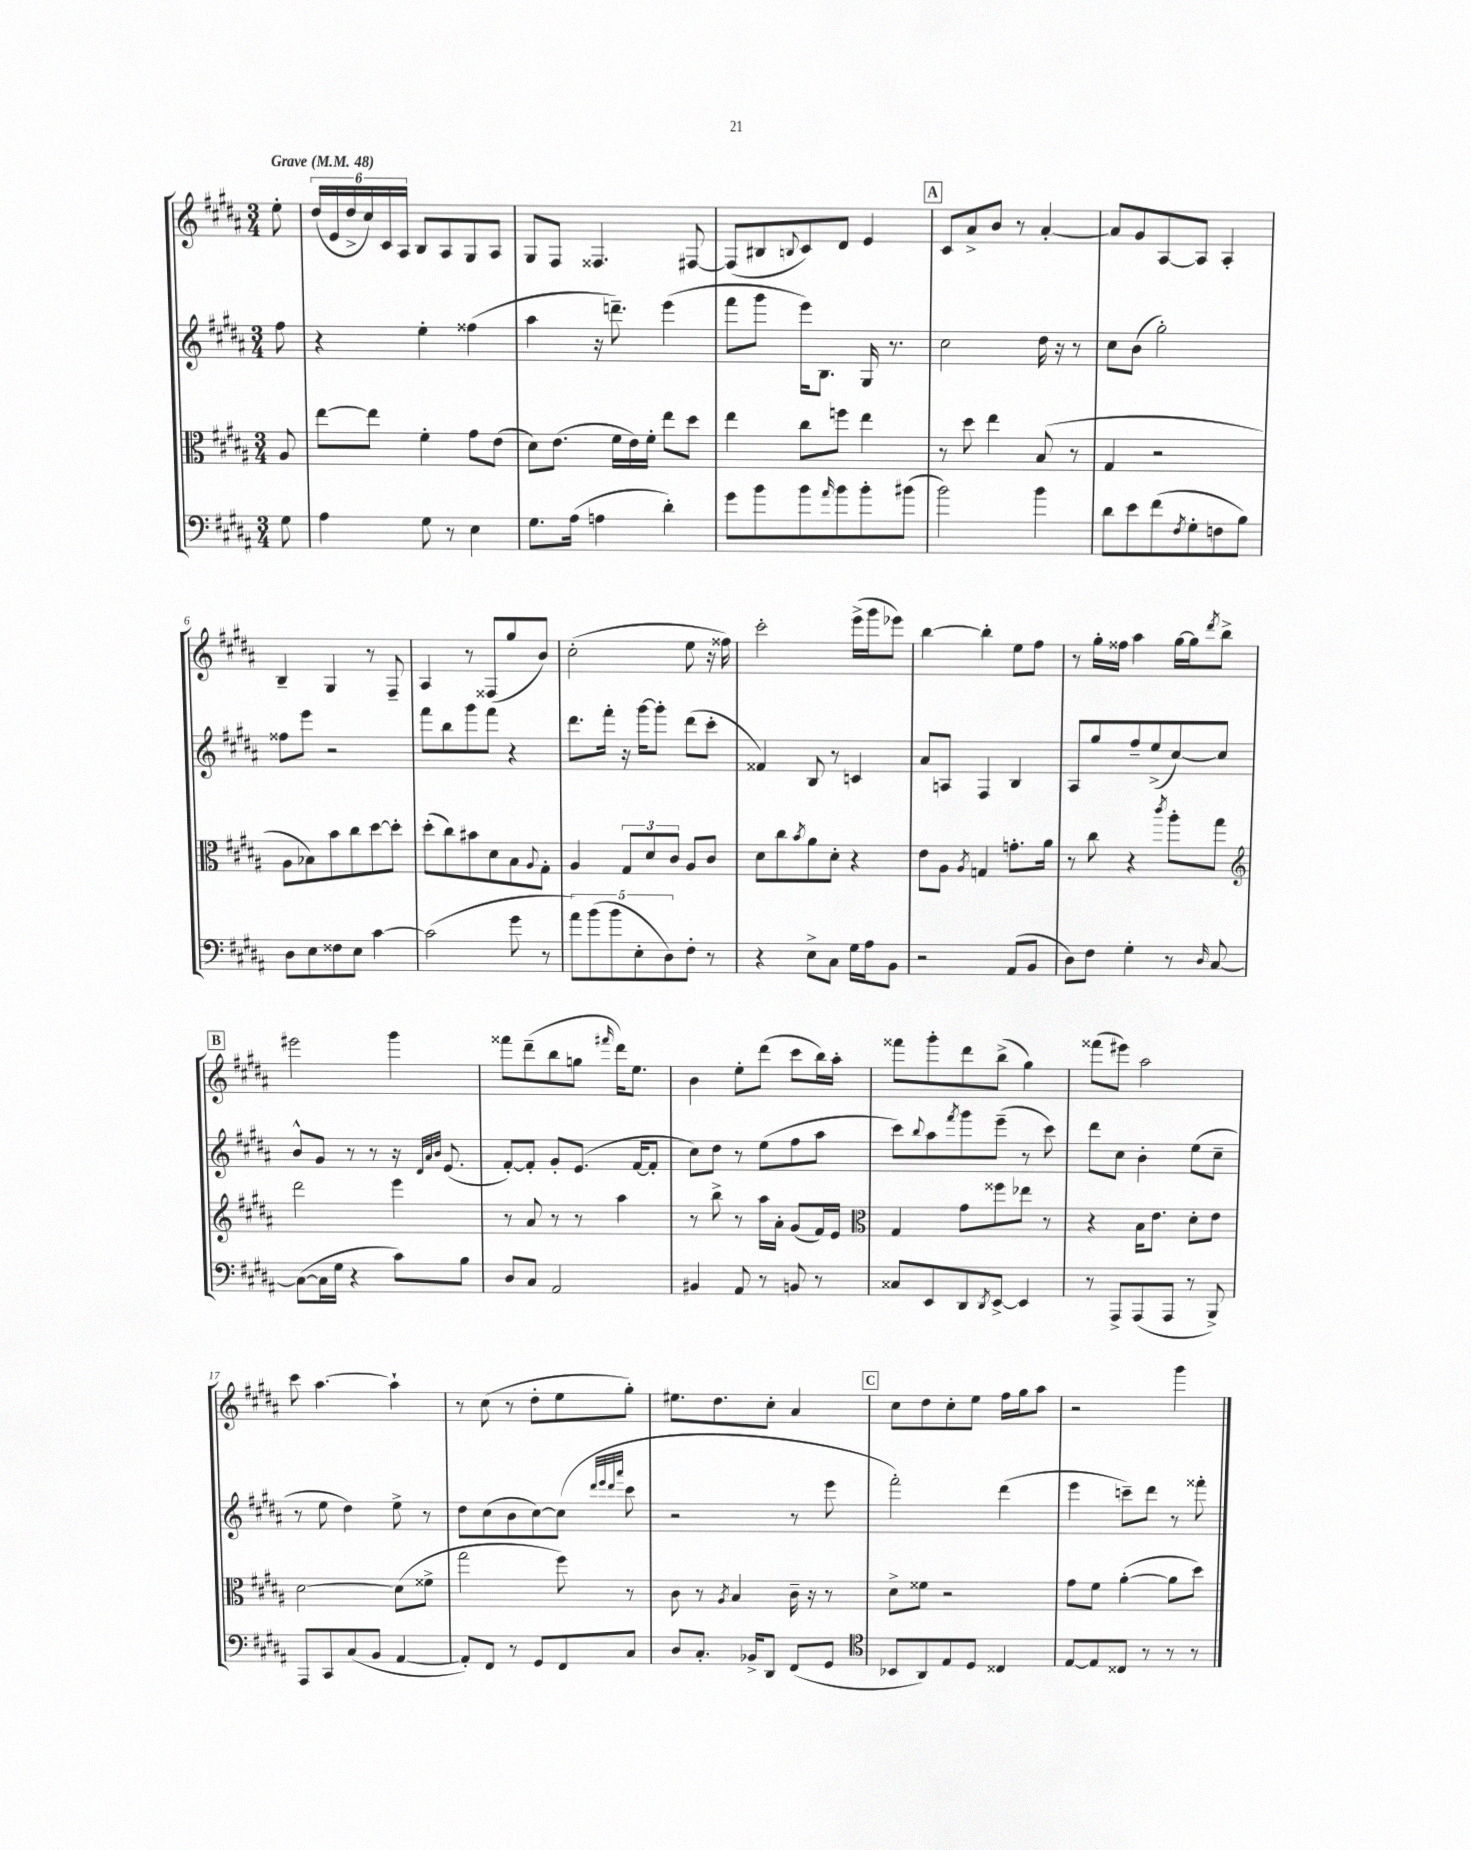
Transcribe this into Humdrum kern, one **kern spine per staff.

**kern	**kern	**kern	**kern
*staff4	*staff3	*staff2	*staff1
*clefF4	*clefC3	*clefG2	*clefG2
*k[f#c#g#d#a#]	*k[f#c#g#d#a#]	*k[f#c#g#d#a#]	*k[f#c#g#d#a#]
*M3/4	*M3/4	*M3/4	*M3/4
*MM48	*MM48	*MM48	*MM48
8G#\	8A#/	8ff#\	8ee'\
=	=	=	=
4A#\	[8ee\L	4r	(24dd#/LL
.	.	.	24e/
.	.	.	24dd#^/
.	8ee\]J	.	24cc#/)
.	.	.	24c#/
.	.	.	24A#/JJ
8G#\	4f#'\	4ee'\	8B/L
8r	.	.	8A#/
4E\	8g#\L	(4ff##\	8G#/
.	(8e\J	.	8A#/J
=	=	=	=
8.G#\L	8d#\L)	4aa#\	8G#/L
.	(8.e\J	.	8F#/J
(16A#\Jk	.	.	.
4A\	.	16r	4.F##/
.	16f#\LL	8.ddd~\)	.
.	16e\)	.	.
.	16f#'\JJ	.	.
4d#'\)	8ee\L	(4eee\	.
.	8dd#\J	.	[8F#/
=	=	=	=
8g#\L	4ee\	8fff#\L	(8F#/]L
8b\	.	8ggg#\J	8B#/
.	.	.	8qqB/
8b\	8cc#\L	16eee\LK)	8c#/)
.	.	8.B\J	.
16qqa#/	.	.	.
8b\	8ff\J	.	8d#/J
8b'\	4ee\	16G#/	4e/
.	.	8.r	.
(8b#\J	.	.	.
=	=	=	=
2b\)	8r	2cc#\	8c#/L
.	8dd#\	.	8a#^/
.	4ee\	.	8b/J
.	.	.	8r
4b\	(8B/	16dd#\	[4a#'/
.	.	16r	.
.	8r	8r	.
=	=	=	=
8d#\L	4G#/	8cc#\L	8a#/]L
8e\	.	(8b\J	8g#/
(8f#\	2r	2gg#'\)	[8A#/
8qF#/	.	.	.
8G#'\	.	.	8A#/]J
8F\	.	.	4A#'/
8B\J)	.	.	.
=	=	=	=
8D#\L	8A#\L	8ff##\L	4B~/
8E\	8B-\)	8eee\J	.
8F##\	8b\	2r	4G#/
8E\J	8cc#\	.	.
[4c#\	[8dd#\	.	8r
.	8dd#'\]J	.	8F#~/
=	=	=	=
(2c#\]	(8dd#'\L	8fff#\L	4A#/
.	8cc#\)	8bb\	.
.	8b#\	8ggg#\	8r
.	8d#\	8fff#\J	(8F##/L
8g#\	8B\	4r	8gg#/
.	8qqA#/	.	.
8r	8G#'\J	.	8b/J)
=	=	=	=
10a#\L)	4A#/	8.ddd#\L	(2cc#'\
(10b\	.	.	.
.	.	16fff#'\Jk	.
10b\	.	.	.
.	12G#/L	16r	.
10E'\	.	.	.
.	.	[16ggg#\LK	.
.	12d#/	.	.
.	.	8ggg#'\]J	.
10D#\)	.	.	.
.	12c#/J	.	.
8F#'\J	8A#/L	(8ddd#\L	8ee\
8r	8c#/J	8ccc#'\J	16r
.	.	.	16ff##\)
=	=	=	=
4r	8d#\L	4f##/)	2ccc#'\
.	8cc#\	.	.
.	8qb/	.	.
8E^\L	8a#\	8B/	.
8C#\J	8d#'\J	8r	.
16G#\LL	4r	4c/	(16eee^\LL
16A#\J	.	.	16ggg#\J
8BB\J	.	.	8eee-\J)
=	=	=	=
2r	8e\L	8a#/L	[4bb\
.	8A#\J	8A/J	.
.	8qA#/	.	.
.	4G/	4F#/	4bb'\]
(8AA#/L	8.g'\L	4B/	8ee\L
8BB/J	.	.	8ff#\J
.	16a#\Jk	.	.
=	=	=	=
8D#\L)	8r	8A#/L	8r
8F#\J	8cc#\	8gg#/	16gg#'\LL
.	.	.	16ff##\JJ
4G#'\	4r	8ff#~/	4aa#\
.	.	(8ee^/	.
.	8qccc#/	.	.
8r	8aa#'\L	[8cc#/)	[16gg#\LL
.	.	.	16gg#\]J
16qqD#/	.	.	8qddd#/
[8C#/	8gg#\J	8cc#/]J	8bb^\J
=	=	=	=
*	*clefG2	*	*
(8C#\_L	2ddd#\	8b^^/L	2eee#\
16C#\]L	.	8g#/J	.
16G#\JJ	.	.	.
4r	.	8r	.
.	.	8r	.
8c#\L)	4eee\	16r	4ggg#\
.	.	32qqd#/LLL	.
.	.	32qqa#/	.
.	.	32qqb/JJJ	.
.	.	(8.e/	.
8B\J	.	.	.
=	=	=	=
8D#/L	8r	[8f#'/L)	8fff##\L
8C#/J	8a#/	8f#'/]J	(8ddd#~\
2AA#/	8r	8g#'/L	8bb\
.	8r	(8.e/J	8gg\J
.	.	.	16qqfff#/
.	4aa#\	.	16ddd#\LK)
.	.	[16f#/LK	8.ee\J
.	.	8f#'/]J	.
=	=	=	=
4BB#/	8r	8cc#\L)	4b\
.	8bb^\	8dd#\J	.
8AA#/	8r	8r	8ee'\L
8r	16aa#\LL	(8ee\L	(8ddd#\J
.	16a#'\JJ	.	.
8BB/	(8g#/L	8ff#\	8ccc#\L
8r	16f#/L)	8aa#\J	16bb\L)
.	16e/JJ	.	16aa#'\JJ
=	=	=	=
*	*clefC3	*	*
8C##/L	4G#/	8ccc#\L)	8fff##\L
.	.	8qqbb/	.
8EE/	.	8aa#\	8ggg#'\
.	.	8qfff#/	.
8DD#/	8g#\L	8ggg#\	8ddd#\
8qDD#/	.	.	.
[8EE^/J	8ff##\	(8eee~\J	(8bb^\J
4EE/]	8ee-\J	8r	4gg#\)
.	8r	8ccc#\)	.
=	=	=	=
8r	4r	8ddd#\L	(8fff##\L
8AAA#^/L	.	8cc#\J	8eee#\J)
(8AAA#/	16B\LK	4b'\	2aa#\
.	8.e\J	.	.
8AAA#/J	.	.	.
8r	8d#'\L	(8ee\L	.
8BBB^/)	8e\J	8cc#~\J	.
=	=	=	=
8AAA#/L	[2d#\	8r	8ccc#\
8CC#/	.	8ee\	[4.aa#\
(8C#/	.	4dd#\)	.
8BB/J	.	.	.
[4AA#/	(8d#\]L	8ee^\	4aa#`\]
.	8f##^\J	8r	.
=	=	=	=
8AA#'/]L)	2gg#\	8dd#\L	8r
8FF#/J	.	(8cc#\	(8cc#\
8r	.	8b\	8r
8GG#/L	.	[8cc#\)	8dd#'\L
8FF#/	8ff#\)	(8cc#\]J	8ee\
.	.	32qqddd#/LLL	.
.	.	32qqeee/	.
.	.	32qqddd#/	.
.	.	32qqaaa#/JJJ	.
8C#/J	8r	8ccc#\	8gg#'\J)
=	=	=	=
8D#/L	8c#\	2r	8.ee#\L
8.C#'/J	8r	.	.
.	.	.	8.dd#\
.	8qA#/	.	.
.	4B/	.	.
16BB-^/LK	.	.	.
8DD#/J	.	.	8cc#'\J
(8FF#/L	16c#~\	8r	4a#/
.	16r	.	.
8GG#/J	8r	8eee\	.
=	=	=	=
*clefC4	*	*	*
8BB-/L	8d#^\L	2fff#'\)	8cc#\L
8AA#/)	8f##\J	.	8dd#\
8E/	2r	.	8cc#'\
8D#/J	.	.	8ee\J
4C##/	.	(4ddd#\	16ff#\LL
.	.	.	16gg#\J
.	.	.	8aa#\J
=	=	=	=
[8E/L	8g#\L	4eee\	2r
8E/]	8f#\J	.	.
8C##/J	([4a#'\	8ccc~\L)	.
8r	.	8ddd#\J	.
8r	8a#\]L	8r	4ggg#\
8r	8dd#\J)	8fff##'\	.
==	==	==	==
*-	*-	*-	*-
